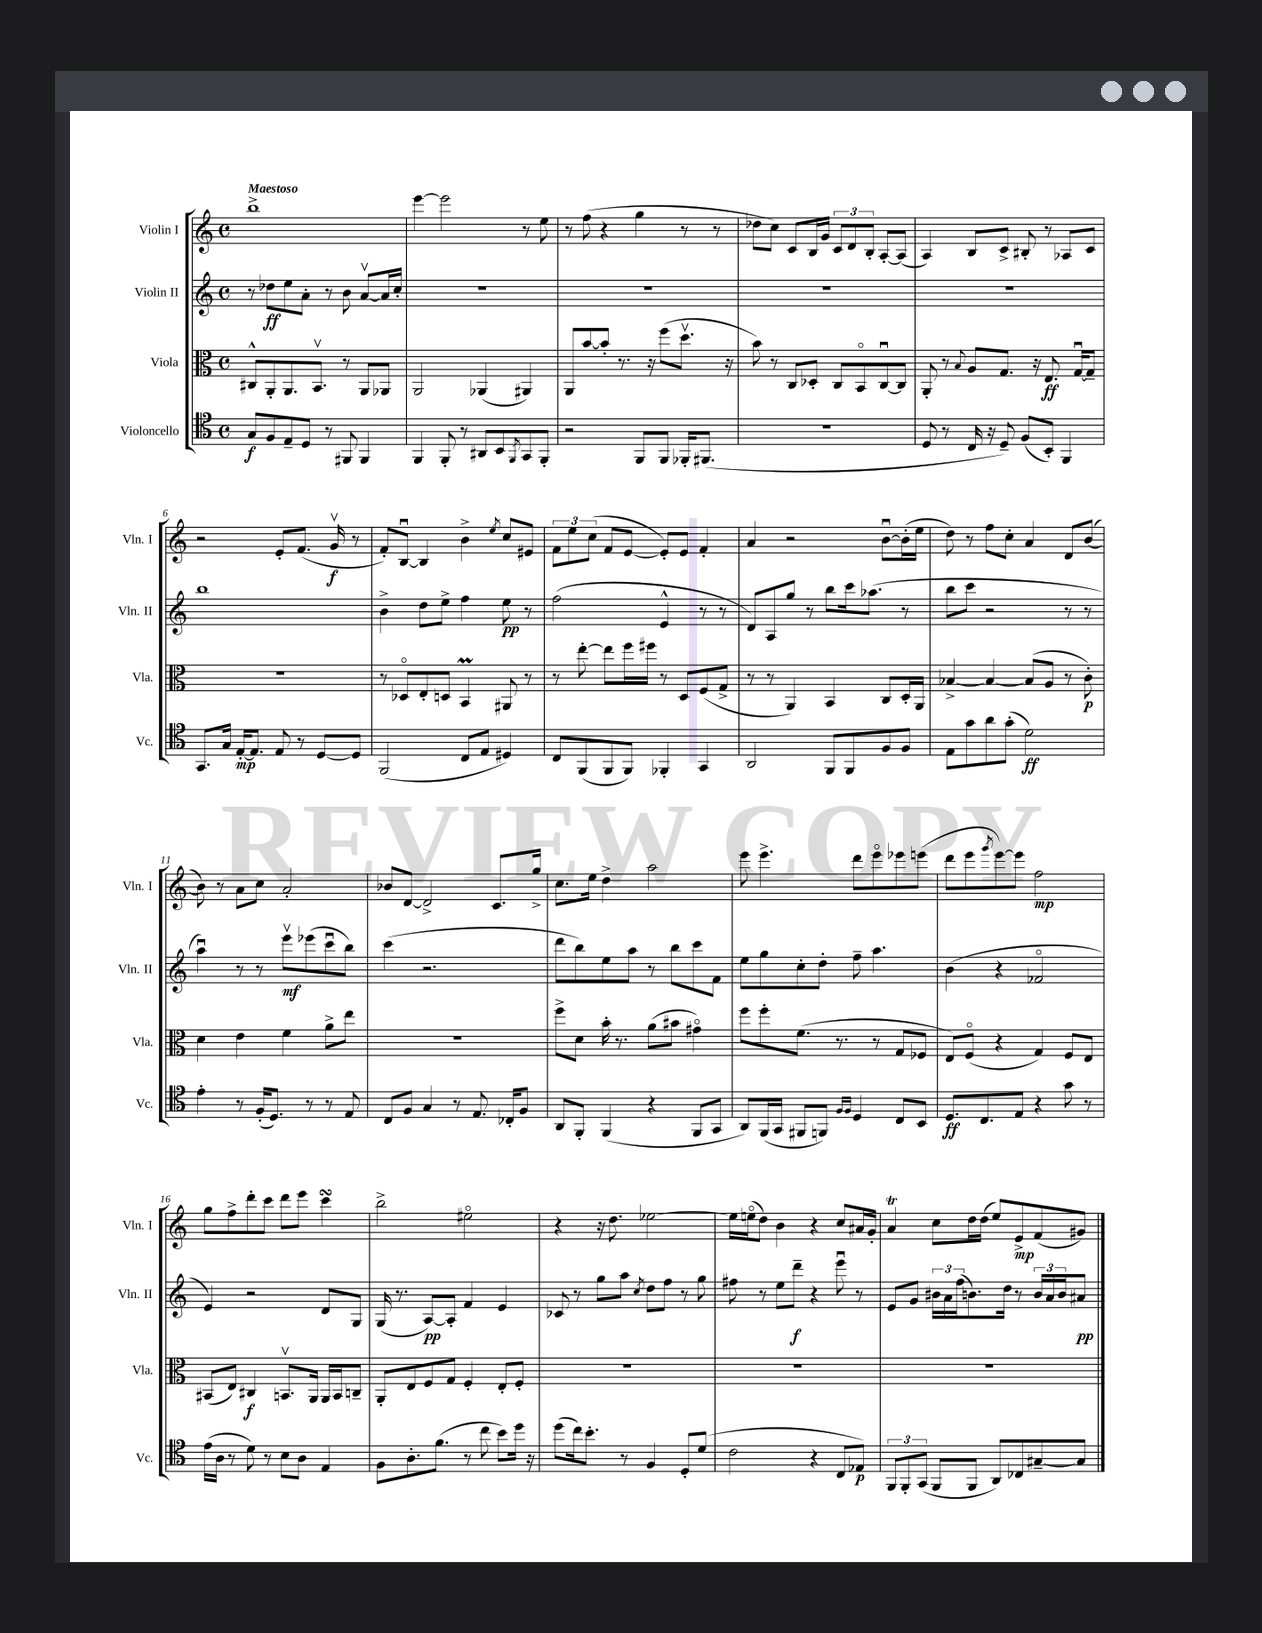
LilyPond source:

<<
\new StaffGroup <<
\new Staff = "s0" \with { instrumentName = "Violin I" shortInstrumentName = "Vln. I" } {
    \clef treble \key c \major \defaultTimeSignature \time 4/4 \tempo "Maestoso"
    b''1-> |
    e'''4~ e'''2 r8 e''8 |
    r8 f''8( r4 g''4 r8 r8 |
    des''8 c''8) c'8 b16 g'16 \tuplet 3/2 { c'8 d'8 b8-. } a8~-. a8( |
    a4) b8 c'8-> bis8-. r8 aes8 c'8 |
    r2 e'8-. f'8.( g'16\upbow\f r8 |
    f'8-.) b8~\downbow b4 b'4-> \acciaccatura { e''8 } c''8 eis'8 |
    \tuplet 3/2 { f'8 e''8 c''8( } f'8 e'8~ e'8-.) e'8 f'4-. |
    a'4 r2 b'8~\downbow b'16-.( e''16 |
    d''8) r8 f''8 c''8-. a'4 d'8 b'8~( |
    b'8) r8 a'8 c''8 a'2-. |
    bes'8 d'8~ d'2-> c'8. g''16-> |
    c''8. e''16 d''4-> a''2 |
    e'''8 e'''4.-> d'''8 e'''8\flageolet ees'''8 e'''8( |
    d'''8 e'''8 \acciaccatura { g'''8 } e'''8~) e'''8 f''2\mp |
    g''8 f''8-> d'''8-. c'''8 d'''8 e'''8 c'''4\turn |
    b''2-> eis''2\flageolet |
    r4 r16 d''8. ees''2~ |
    ees''16 e''16\flageolet( d''8) b'4 r4 c''8 ais'16 g'16-. |
    a'4\trill c''8 d''16 d''16( e''8) e'8->\mp f'8( gis'8) \bar "|." |
}
\new Staff = "s1" \with { instrumentName = "Violin II" shortInstrumentName = "Vln. II" } {
    \clef treble \key c \major \defaultTimeSignature \time 4/4
    r8 des''8\ff e''8 a'8-. r8 b'8 a'8~\upbow a'16 c''16-. |
    R1 |
    R1 |
    R1 |
    R1 |
    b''1 |
    b'4-> d''8 e''8-> f''4 e''8\pp r8 |
    f''2( e'4-^ r8 r8 |
    d'8) a8 g''8 r8 b''8 c'''16 aes''8.( r8 |
    b''8 c'''8 r2 r8 r8 |
    a''4\downbow) r8 r8 e'''8\upbow\mf ees'''8( c'''8\downbow b''8) |
    c'''4( r2. |
    d'''8 b''8) e''8 a''8 r8 b''8 c'''8 f'8 |
    e''8 g''8 c''8-. d''8-. f''8-- a''4. |
    b'4( r4 fes'2\flageolet |
    e'4) r2 d'8 g8 |
    g16( r8. a8~\pp) a8-. f'4 e'4 |
    ces'8 r8 g''8 a''8 \acciaccatura { c''8 } d''8 f''8 r8 g''8 |
    fis''8 r8 e''8 d'''8--\f r4 e'''8\downbow r8 |
    e'8 g'8 \tuplet 3/2 { bis'16 a'16 f''16( } b'8.) d''16 r8 \tuplet 3/2 { b'16 a'16 b'16 } ais'8\pp \bar "|." |
}
\new Staff = "s2" \with { instrumentName = "Viola" shortInstrumentName = "Vla." } {
    \clef alto \key c \major \defaultTimeSignature \time 4/4
    cis8-^ a,8-. a,8. b,8.\upbow r8 a,8 aes,8 |
    a,2 aes,4( ais,4) |
    a,8 b'8~ b'8-. r8. r16 f''8( d''8.\upbow r16 |
    b'8) r8 c8 des8-. c8 b,8\flageolet c8~\downbow c8 |
    a,8-. r8 \appoggiatura { b8 } a8 g8. r16 e8.\ff g16~\downbow g8-- |
    R1 |
    r8 des8\flageolet e8-. d8 b,4\prall ais,8 r8 |
    r8 e''8~-. e''8 f''16 fis''16 r8 d8 f8( g8-> |
    r8 r8 a,4) b,4 c8 d16-. a,16 |
    bes4~-> bes4~ bes8( a8 r8 c'8-.\p) |
    d'4 e'4 f'4 a'8-> e''8 |
    R1 |
    f''8-> d'8 b'16-. r8. a'8( bis'8 gis'4\flageolet) |
    f''8 f''8-. f'8.( r8. r8 g8 fes8 |
    e8) f8\flageolet( r4 g4) f8 e8 |
    bis,8( e8) cis4\f b,8.\upbow a,16 a,16 b,16 c8-- |
    a,8-. e8 f8 g8 f4-. e8-. f8-. |
    R1 |
    R1 |
    R1 \bar "|." |
}
\new Staff = "s3" \with { instrumentName = "Violoncello" shortInstrumentName = "Vc." } {
    \clef tenor \key c \major \defaultTimeSignature \time 4/4
    g8\f f8 e8-- d8 r8 fis,8 fis,4 |
    f,4 f,8-. r8 ais,8 b,8 \acciaccatura { f,8 } g,8 f,8-. |
    r2 f,8 f,8 fes,16-. fis,8.( |
    R1 |
    d8 r8 c16 r16 d8--) f8( b,8-.) f,4 |
    g,8. g16 e16~-.\mp e8. e8 r8 d8~ d8 |
    f,2( c8 e8 dis4) |
    c8 f,8( f,8 f,8) fes,4-. g,4 |
    a,2 f,8 f,8 f8 f8 |
    e8 g'8 a'8 g'8-.( d'2\ff) |
    e'4-. r8 f16-.( d8.) r8 r8 e8 |
    c8 f8 g4 r8 e8. ces16-. f8 |
    a,8 f,8-. f,4( r4 f,8 g,8 |
    a,8) f,16( g,16 fis,8 f,8) \grace { f16 f16 } d4 c8 b,8 |
    d8.\ff c8. e8 r4 g'8 r8 |
    e'16( a16 r8 d'8) r8 b8 a8 e4 |
    f8 a8.-. f'8.( r8 c''8 b'8) d''16 r16 |
    d''8( c''16) b'8.-. r8 f4 d8-. d'8( |
    c'2 r4 c8 ees8\p) |
    \tuplet 3/2 { f,8 f,8-. g,8( } f,8 f,8 a,8) ces8 gis8~-- gis8 \bar "|." |
}
>>
>>
